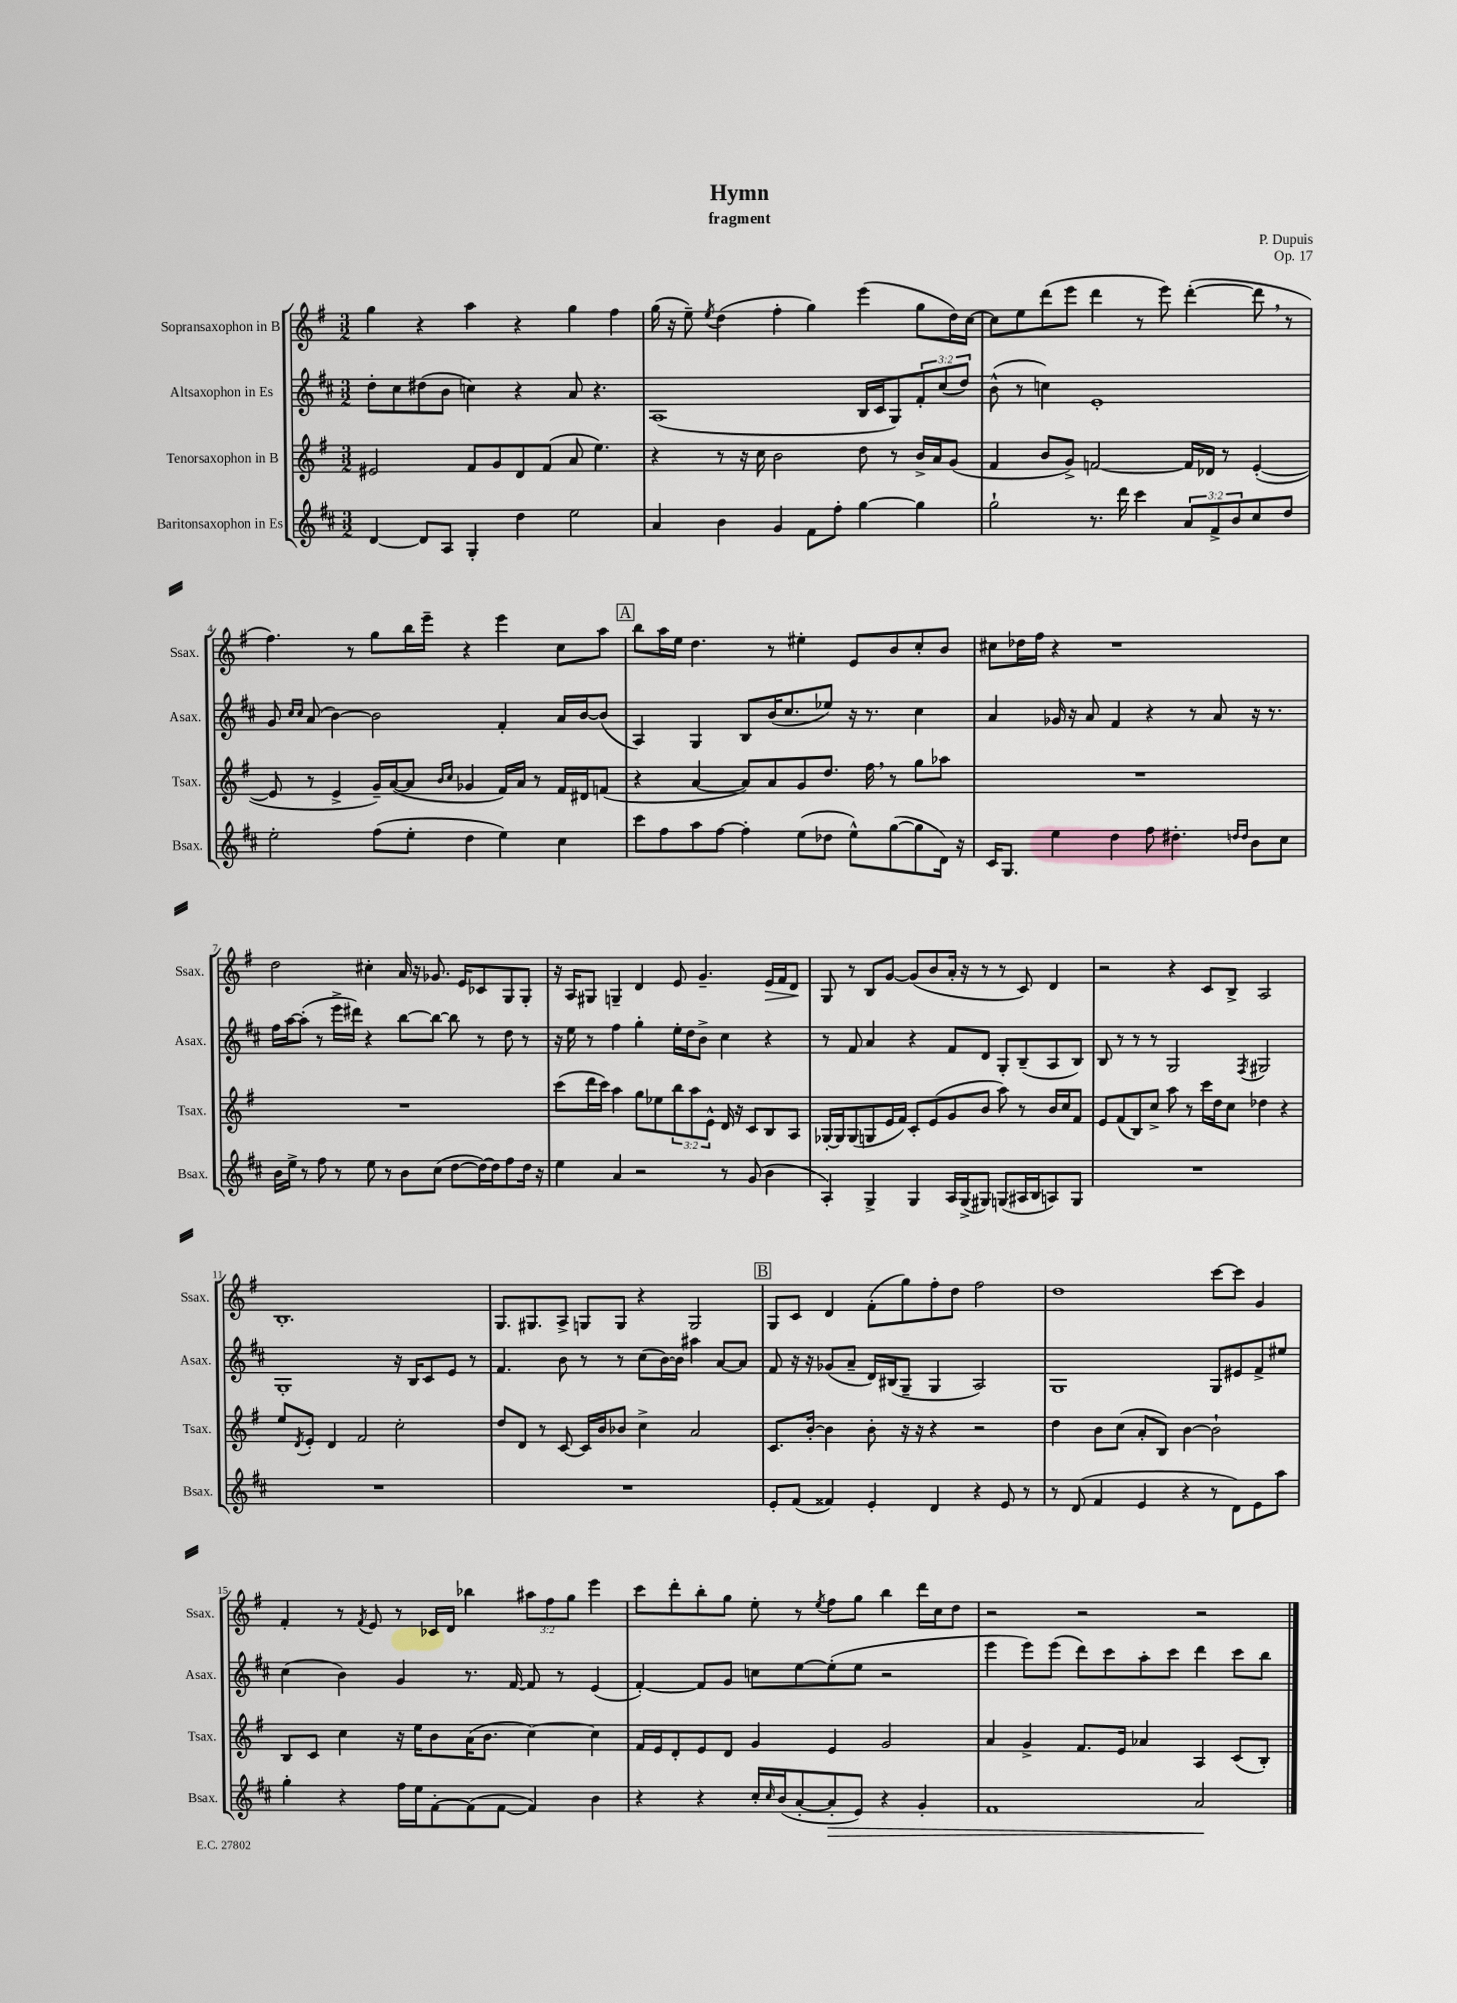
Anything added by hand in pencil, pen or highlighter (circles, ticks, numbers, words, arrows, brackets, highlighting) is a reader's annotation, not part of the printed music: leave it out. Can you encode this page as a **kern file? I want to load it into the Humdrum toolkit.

**kern	**dynam	**kern	**kern	**kern	**dynam
*part4	*part4	*part3	*part2	*part1	*part1
*staff4	*staff4	*staff3	*staff2	*staff1	*staff1
*I"Baritonsaxophon in Es	*	*I"Tenorsaxophon in B	*I"Altsaxophon in Es	*I"Sopransaxophon in B	*
*I'Bsax.	*	*I'Tsax.	*I'Asax.	*I'Ssax.	*
*clefG2	*	*clefG2	*clefG2	*clefG2	*
*k[f#c#]	*	*k[f#]	*k[f#c#]	*k[f#]	*
*M3/2	*	*M3/2	*M3/2	*M3/2	*
=1	=1	=1	=1	=1	=1
[4d/	.	2e#X/	8dd'\L	4gg\	.
.	.	.	8cc#\	.	.
8d/L]	.	.	(8dd#X\	4r	.
8A/J	.	.	8b\J	.	.
4G'/	.	8f#/L	4ccn\)	4aa\	.
.	.	8g/	.	.	.
4dd\	.	8d/	4r	4r	.
.	.	(8f#/J	.	.	.
2ee\	.	8a/	8a/	4gg\	.
.	.	4.ee\)	4.r	.	.
.	.	.	.	4ff#\	.
=2	=2	=2	=2	=2	=2
4a/	.	4r	(1A	(16gg\	.
.	.	.	.	16r	.
.	.	.	.	8ee~\)	.
.	.	.	.	8qee/	.
4b\	.	8r	.	(4dd\	.
.	.	16r	.	.	.
.	.	16cc\	.	.	.
4g/	.	2b\	.	4ff#'\	.
8f#\L	.	.	.	4gg\)	.
8ff#'\J	.	.	.	.	.
[4gg\	.	8dd\	16B/LL	(4eee\	.
.	.	.	16c#/J	.	.
.	.	8r	8G/)	.	.
4gg\]	.	16b^/LL	12f#'/	8gg\L	.
.	.	16a/J	.	.	.
.	.	.	(12cc#/	.	.
.	.	(8g/J	.	16dd\L)	.
.	.	.	12dd/J)	.	.
.	.	.	.	[16cc\JJ	.
=3	=3	=3	=3	=3	=3
2gg`\	.	4f#/	(8b^^\	8cc\L]	.
.	.	.	8r	8ee\	.
.	.	8b/L	4ccn\)	(8ddd\	.
.	.	8g^/J)	.	8eee\J	.
8.r	.	[2fn/	1e'	4ddd\	.
16ddd\	.	.	.	.	.
4ccc#\	.	.	.	8r	.
.	.	.	.	8eee\)	.
12a/L	.	16f/LL]	.	([4ddd'\	.
.	.	16d-X/JJ	.	.	.
12f#^/	.	.	.	.	.
.	.	8r	.	.	.
12b/	.	.	.	.	.
8cc#/	.	([4e'/	.	8ddd,\]	.
8dd/J	.	.	.	8r	.
!!LO:LB:g=z
=4	=4	=4	=4	=4	=4
2ee'\	.	8e/]	8g/	4.ff#\)	.
.	.	.	16qqcc#/LL	.	.
.	.	.	16qqcc#/JJ	.	.
.	.	8r	(8a/	.	.
.	.	4e^/	[4b\)	.	.
.	.	.	.	8r	.
(8ff#\L	.	16g~/LL)	2b\]	8gg\L	.
.	.	([16a/J	.	.	.
8ee'\J	.	8a/J]	.	16bb\L	.
.	.	.	.	16eee~\JJ	.
.	.	16qqb/LL	.	.	.
.	.	16qqcc/JJ	.	.	.
4dd\	.	4g-X/	.	4r	.
4ee\)	.	16f#/LL)	4f#'/	4eee\	.
.	.	16a/JJ	.	.	.
.	.	8r	.	.	.
4cc#\	.	16f#/LL	16a/LL	8cc\L	.
.	.	16d#X/J	[16b/J	.	.
.	.	(8fn/J	(8b/J]	8aa\J	.
!!LO:REH:place=s1:t=A
=5	=5	=5	=5	=5	=5
8ccc#\L	.	4r	4A/)	8bb\L	.
8ff#\	.	.	.	16aa\L	.
.	.	.	.	16ee\JJ	.
8aa\	.	[4a/	4G/	4.dd\	.
[8ff#\J	.	.	.	.	.
4ff#'\]	.	8a/L])	8B/L	.	.
.	.	8a/	(16b/K	8r	.
.	.	.	8.cc#/	.	.
(8ee\L	.	8g/	.	4ee#X'\	.
8dd-X\J	.	8.dd/J	8ee-X/J)	.	.
8ee^^\L)	.	.	16r	8e/L	.
.	.	16ff#,\	8.r	.	.
([8gg\	.	8r	.	8b/	.
8gg\]	.	8gg\L	4cc#\	8cc'/	.
16d\Jk)	.	8aa-X\J	.	8b/J	.
16r	.	.	.	.	.
=6	=6	=6	=6	=6	=6
16c#/KL	.	1.r	4a/	8cc#X\L	.
8.G/J	.	.	.	.	.
.	.	.	.	16dd-X\L	.
.	.	.	.	16ff#\JJ	.
4ee\	.	.	16g-X/	4r	.
.	.	.	16r	.	.
.	.	.	8a/	.	.
4dd\	.	.	4f#/	1r	.
8ff#\	.	.	4r	.	.
4.dd#X'\	.	.	.	.	.
.	.	.	8r	.	.
.	.	.	8a/	.	.
16qqddn/LL	.	.	.	.	.
16qqdd/JJ	.	.	.	.	.
8b\L	.	.	16r	.	.
.	.	.	8.r	.	.
8cc#\J	.	.	.	.	.
!!LO:LB:g=z
=7	=7	=7	=7	=7	=7
16b\LL	.	1.r	16ff#\LL	2dd\	.
16ee^\JJ	.	.	[16aa\J	.	.
8r	.	.	(8aa'\J]	.	.
8ff#\	.	.	8r	.	.
8r	.	.	16eee^\LL	.	.
.	.	.	16ddd#X\JJ)	.	.
8ee\	.	.	4r	4cc#X'\	.
8r	.	.	.	.	.
8b\L	.	.	[8bb\L	16a/	.
.	.	.	.	16r	.
(8cc#\J	.	.	8bb\J_	8.g-X/	.
[8dd\L	.	.	8bb\]	.	.
.	.	.	.	16e/KL	.
16dd\L_)	.	.	8r	8c-X/	.
16dd\J]	.	.	.	.	.
8ff#\	.	.	8dd\	8G/	.
16dd\Jk	.	.	8r	8G'/J	.
16r	.	.	.	.	.
=8	=8	=8	=8	=8	=8
4ee\	.	(8ccc\L	16r	16r	.
.	.	.	16ee\	16A/KL	.
.	.	16ddd\L	8r	8G#X/J	.
.	.	16ccc\JJ)	.	.	.
4a/	.	4aa\	4ff#\	4Gn~/	.
2r	.	8gg\L	4gg'\	4d/	.
.	.	8ee-X\	.	.	.
.	.	12bb\	16ee'\LL	8e/	.
.	.	.	16dd\J	.	.
.	.	12aa\	.	.	.
.	.	.	8b^\J	4.g~/	.
.	.	12e^^\J	.	.	.
8r	.	16d/	4cc#\	.	.
.	.	16r	.	.	.
(8g/	.	8c/L	.	.	.
!	!	!	!	!	!LO:HP:b
4b\	.	8B/	4r	16e/LL	>
.	.	.	.	16f#/J	.
.	.	8A/J	.	8d/J	.
.	.	.	.	.	]
=9	=9	=9	=9	=9	=9
4A'/)	.	[16G-X'/LL	8r	8G/	.
.	.	16G-/J]	.	.	.
.	.	(8G-/	8f#/	8r	.
4G^/	.	8Gn/	4a/	8B/L	.
.	.	16e/L	.	[8g/J	.
.	.	16f#/JJ)	.	.	.
4G/	.	8c'/L	4r	(8g/L]	.
.	.	(8e/	.	8b/	.
16A/LL	.	8g/	8f#/L	16a'/Jk	.
(16G^/J	.	.	.	16r	.
8G#X/J)	.	8b/J	8d/J	8r	.
(8Gn/L	.	8aa\)	8G'/L	8r	.
16A#X/L	.	8r	(8B~/	8c/)	.
16B/J	.	.	.	.	.
8An/)	.	16b/LL	8A/	4d/	.
.	.	16cc/J	.	.	.
8G/J	.	8f#/J	8B/J)	.	.
=10	=10	=10	=10	=10	=10
1.r	.	8e/L	8B/	2r	.
.	.	(8f#/	8r	.	.
.	.	8B/)	8r	.	.
.	.	8cc^/J	8r	.	.
.	.	8aa\	2G/	4r	.
.	.	8r	.	.	.
.	.	16ccc\LL	.	8c/L	.
.	.	16dd\J	.	.	.
.	.	8cc\J	.	8B^/J	.
.	.	.	8qF#/	.	.
.	.	4dd-X\	2G#X/	2A/	.
.	.	4r	.	.	.
!!LO:LB:g=z
=11	=11	=11	=11	=11	=11
1.r	.	8ee/L	1G'	1.B'	.
.	.	8qd/	.	.	.
.	.	8e'/J	.	.	.
.	.	4d/	.	.	.
.	.	2f#/	.	.	.
.	.	2cc'\	16r	.	.
.	.	.	16B/KL	.	.
.	.	.	8c#/	.	.
.	.	.	8e/J	.	.
.	.	.	8r	.	.
=12	=12	=12	=12	=12	=12
1.r	.	8dd/L	4.f#/	8.G/L	.
.	.	8d/J	.	.	.
.	.	.	.	8.G#X/	.
.	.	8r	.	.	.
.	.	[8c/	8b\	8A^/J	.
.	.	16c/LL]	8r	8Gn/L	.
.	.	16b/J	.	.	.
.	.	8b-X/J	8r	8G/J	.
.	.	4cc^\	(8cc#\L	4r	.
.	.	.	[16b\L)	.	.
.	.	.	16b\JJ]	.	.
.	.	2a/	4aa#X\	2G/	.
.	.	.	[8a/L	.	.
.	.	.	8a/J]	.	.
!!LO:REH:place=s1:t=B
=13	=13	=13	=13	=13	=13
8e'/L	.	8.c/L	8f#/	8G/L	.
(8f#/J	.	.	16r	8c/J	.
.	.	[16b'/Jk	16r	.	.
4f##X/)	.	4b\]	(8g-X/L	4d/	.
.	.	.	8a~/J	.	.
4e'/	.	8b'\	16d/LL)	(8f#'\L	.
.	.	.	(16B#X/J	.	.
.	.	16r	8G~/J	8gg\)	.
.	.	16r	.	.	.
4d/	.	4r	4G/	8ff#'\	.
.	.	.	.	8dd\J	.
4r	.	2r	2A/)	2ff#\	.
8e/	.	.	.	.	.
8r	.	.	.	.	.
=14	=14	=14	=14	=14	=14
8r	.	4dd\	1G	1dd	.
(8d/	.	.	.	.	.
4f#/	.	8b\L	.	.	.
.	.	(8cc\J	.	.	.
4e/	.	8a'/L	.	.	.
.	.	8B/J)	.	.	.
4r	.	[4b\	.	.	.
8r	.	2b`\]	8G/L	[8ccc\L	.
8d\L)	.	.	8e#X/	8ccc\J]	.
8e\	.	.	8f#^/	4g/	.
8aa\J	.	.	8ee#X/J	.	.
!!LO:LB:g=z
=15	=15	=15	=15	=15	=15
4gg'\	.	8B/L	(4cc#\	4f#'/	.
.	.	8c/J	.	.	.
4r	.	4cc\	4b\)	8r	.
.	.	.	.	8qf#/	.
.	.	.	.	8e/	.
16ff#\LL	.	16r	4g/	8r	.
16ee\J	.	16ee\KL	.	.	.
[8f#'\	.	8b\	.	16c-X/LL	.
.	.	.	.	16d/JJ	.
(8f#\]	.	(16a\K	8.r	4bb-X\	.
.	.	8.b\J	.	.	.
[8f#\J	.	.	.	.	.
.	.	.	[16f#/	.	.
4f#/])	.	[4cc\)	8f#/]	12aa#X\L	.
.	.	.	.	12ff#\	.
.	.	.	8r	.	.
.	.	.	.	12gg\J	.
4b\	.	4cc\]	(4e/	4eee\	.
=16	=16	=16	=16	=16	=16
4r	.	16f#/LL	[4f#'/)	8ccc\L	.
.	.	16e/J	.	.	.
.	.	8d'/	.	8ddd'\	.
4r	.	8e/	8f#/L]	8bb'\	.
.	.	8d/J	8g/J	8gg\J	.
16cc#'/LL	.	4g/	8ccn\L	8ee'\	.
16qqcc#/	.	.	.	.	.
(16b/J	.	.	.	.	.
[8a'/	.	.	[8ee\	8r	.
.	.	.	.	8qee/	.
!	!LO:HP:b	!	!	!	!
8a'/]	>	4e/	(8ee'\]	8ff#\L	.
8e/J)	.	.	8ee\J	8gg\J	.
4r	.	2g/	2r	4bb\	.
4g'/	.	.	.	16ddd\LL	.
.	.	.	.	16cc\J	.
.	.	.	.	8dd\J	.
=17	=17	=17	=17	=17	=17
1f#	.	4a/	4eee\	2r	.
.	.	4g^/	8eee\L)	.	.
.	.	.	(8eee\J	.	.
.	.	8.f#/L	8ddd\L)	2r	.
.	.	.	8ccc#\	.	.
.	.	16e/Jk	.	.	.
.	.	4a-X/	8aa'\	.	.
.	.	.	8ccc#\J	.	.
2a/	.	4A/	4ddd\	2r	.
.	.	(8c/L	8ccc#\L	.	.
.	.	8B'/J)	8bb\J	.	.
.	]	.	.	.	.
==	==	==	==	==	==
*-	*-	*-	*-	*-	*-
